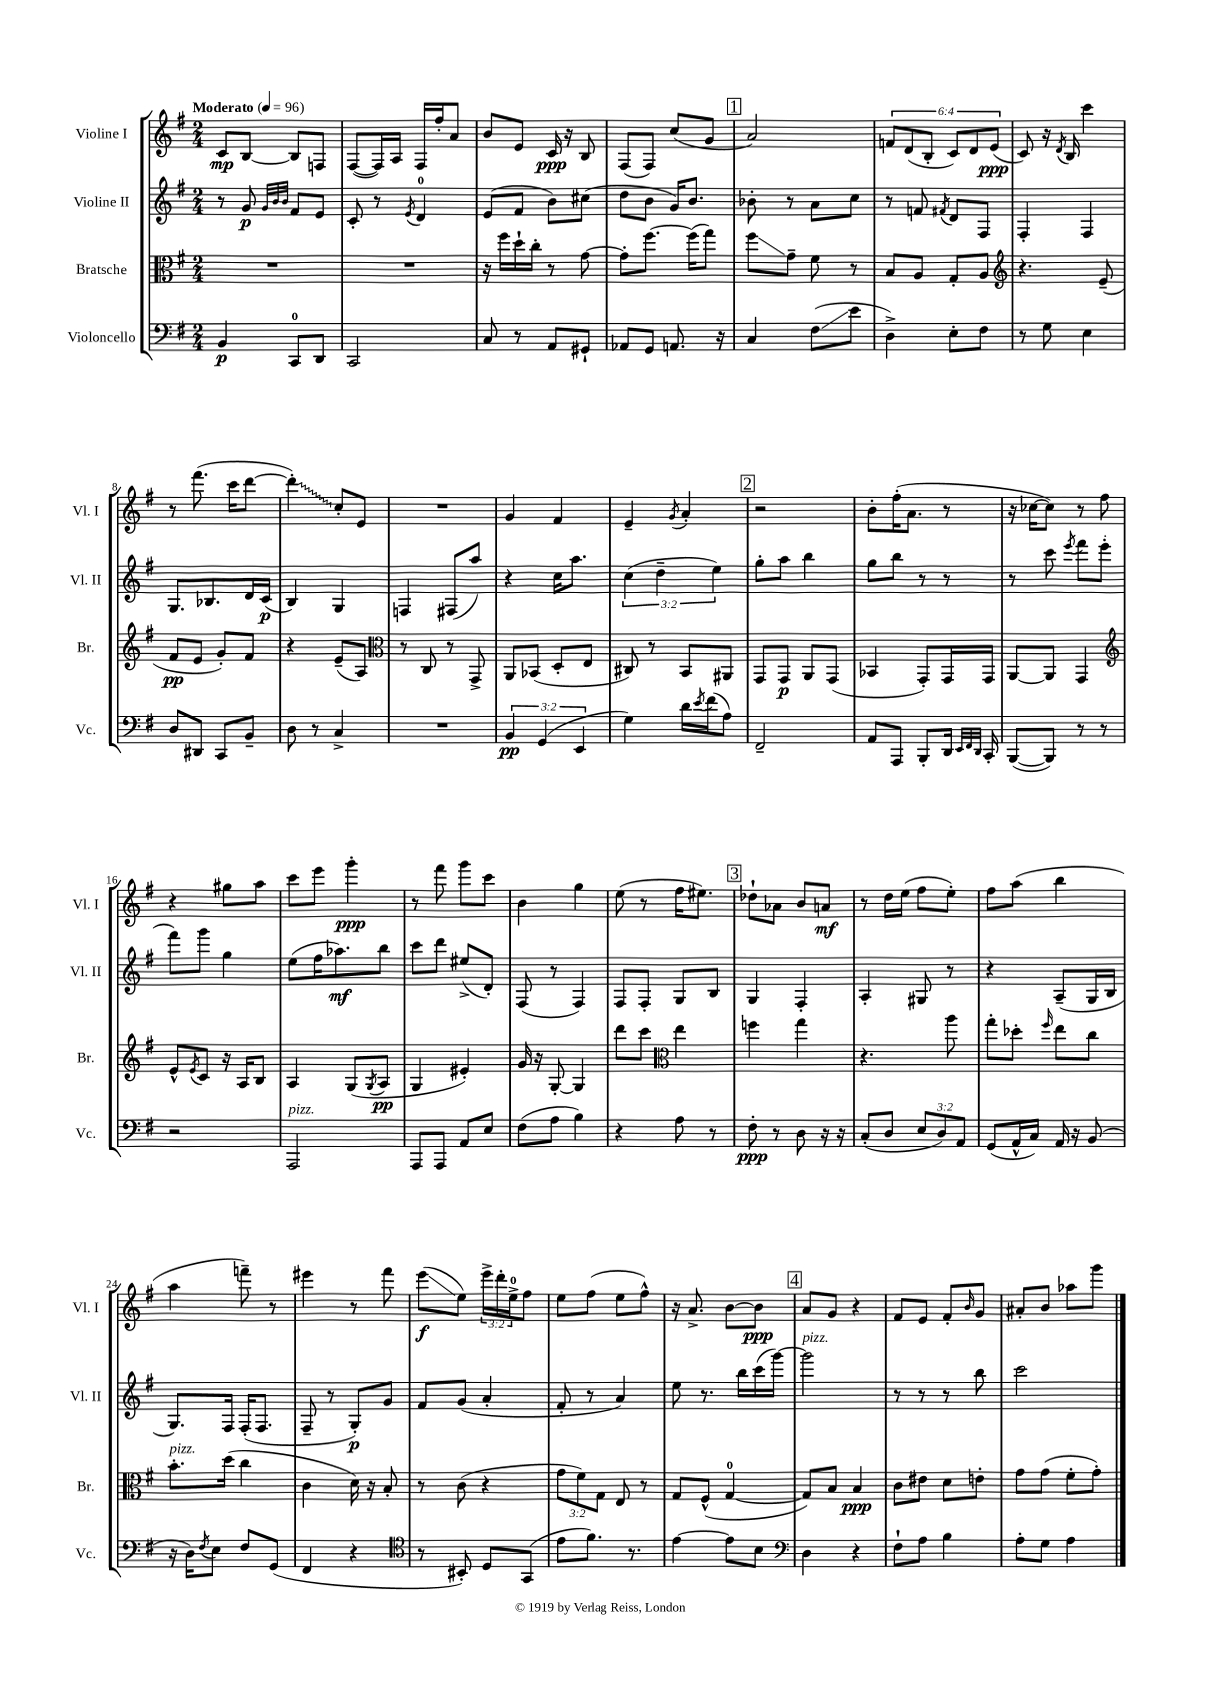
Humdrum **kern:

**kern	**kern	**kern	**kern
*staff4	*staff3	*staff2	*staff1
*clefF4	*clefC3	*clefG2	*clefG2
*k[f#]	*k[f#]	*k[f#]	*k[f#]
*M2/4	*M2/4	*M2/4	*M2/4
*MM96	*MM96	*MM96	*MM96
4BB	2r	8r	8c
.	.	8g	[8B
.	.	32qqg	.
.	.	32qqb	.
.	.	32qqb	.
8CC	.	8f#	8B]
8DD	.	8e	8F
=	=	=	=
2CC	2r	8c'	([8F#
.	.	8r	16F#])
.	.	.	16A
.	.	8qe	.
.	.	4d	16F#
.	.	.	16ff#'
.	.	.	8a
=	=	=	=
8C	16r	(8e	8b
.	16ff#	.	.
8r	16dd`	8f#	8e
.	16cc'	.	.
8AA	8r	8b)	16c
.	.	.	16r
8GG#`	[8g	(8cc#	8B
=	=	=	=
8AA-	8g']	8dd	(8F#
8GG	[8.ff#	8b	8F#)
8.AA	.	16g)	(8cc
.	(16ff#]	8.b	.
.	8gg)	.	8g
16r	.	.	.
=	=	=	=
4C	8ff#	8b-'	2a)
.	8g~	8r	.
(8F#	8f#	8a	.
8e	8r	8cc	.
=	=	=	=
4D^)	8B	8r	12f
.	.	.	(12d
.	8A	8f	.
.	.	.	12B'
.	.	8qf#	.
8E'	8G'	8d	12c)
.	.	.	12d
8F#	8A	8F#	.
.	.	.	(12e
=	=	=	=
*	*clefG2	*	*
8r	4.r	4F#'	8c)
8G	.	.	16r
.	.	.	8qd
.	.	.	16B
4E	.	4F#	4ccc
.	(8e~	.	.
=	=	=	=
8D	8f#	8.G	8r
8DD#	8e	.	(8.fff#
.	.	8.B-	.
8CC	8g')	.	.
.	.	.	16ccc
8BB~	8f#	16d	[8ddd
.	.	(16c	.
=	=	=	=
8D	4r	4B)	4ddd'])
8r	.	.	.
4C^	(8e~	4G	8cc'
.	8A)	.	8e
=	=	=	=
*	*clefC3	*	*
2r	8r	4F	2r
.	8C	.	.
.	8r	(8F#	.
.	8GG^	8aa)	.
=	=	=	=
6BB	8AA	4r	4g
.	(8BB-	.	.
(6GG	.	.	.
.	8D'	16cc	4f#
.	.	8.aa	.
6EE	.	.	.
.	8E	.	.
=	=	=	=
4G)	8C#)	(6cc	4e~
.	8r	.	.
.	.	6dd~	.
.	.	.	8qg
16d	8BB	.	4a'
8qe	.	.	.
(16f#	.	.	.
.	.	6ee)	.
8A)	8AA#	.	.
=	=	=	=
2FF#~	8GG	8gg'	2r
.	8GG	8aa	.
.	8AA	4bb	.
.	(8GG	.	.
=	=	=	=
8AA	4BB-	8gg	8b'
8AAA	.	8bb	(16ff#'
.	.	.	8.a
8BBB'	8GG')	8r	.
16DD	16GG	8r	8r
32qqEE	.	.	.
32qqFF#	.	.	.
32qqDD	.	.	.
16CC'	16GG	.	.
=	=	=	=
([8BBB	[8AA	8r	16r
.	.	.	[16cc-
8BBB])	8AA]	8ccc	8cc-])
.	.	8qeee	.
8r	4GG	8fff#	8r
8r	.	(8eee'	8ff#
=	=	=	=
*	*clefG2	*	*
2r	8e^^	8fff#)	4r
.	8qe	.	.
.	8c	8ggg	.
.	16r	4gg	8gg#
.	16A	.	.
.	8B	.	8aa
=	=	=	=
2AAA	4A	(8ee	8ccc
.	.	16ff#	8eee
.	.	8.aa-)	.
.	(8G	.	4ggg'
.	8qG	.	.
.	8A	8bb	.
=	=	=	=
8AAA	4G	8ccc	8r
8AAA	.	8ddd	8fff#
8AA	4e#')	(8ee#^	8ggg
8E	.	8d')	8ccc
=	=	=	=
(8F#	16g	(8F#	4b
.	16r	.	.
8A	[8G'	8r	.
4B)	4G]	4F#)	4gg
=	=	=	=
4r	8ddd	8F#	(8ee
.	8ccc	8F#'	8r
*	*clefC3	*	*
8A	4ee	8G	16ff#
.	.	.	8.ee#)
8r	.	8B	.
=	=	=	=
8F#'	4ff	4G	8dd-`
8r	.	.	8a-
8D	4gg	4F#'	8b
16r	.	.	8a
16r	.	.	.
=	=	=	=
(8C'	4.r	4A'	8r
8D	.	.	16dd
.	.	.	(16ee
12E	.	8G#	8ff#
12D)	.	.	.
.	8aa	8r	8ee')
12AA	.	.	.
=	=	=	=
(8GG	8gg'	4r	8ff#
16AA^^	8dd-'	.	(8aa
16C)	.	.	.
.	16qqff#	.	.
16AA	8ee	(8A~	4bb
16r	.	.	.
(8BB	8cc	16G	.
.	.	16B	.
=	=	=	=
16r	8.b'	8.G)	4aa
16D)	.	.	.
8qF#	.	.	.
8E	.	.	.
.	(16dd	16F#	.
8F#	4cc	(16F#'	8fff~)
.	.	8.F#	.
(8GG	.	.	8r
=	=	=	=
4FF#	4c	8F#~	4eee#
.	.	8r	.
4r	16d)	8G')	8r
.	16r	.	.
.	8B'	8g	8fff#
=	=	=	=
*clefC4	*	*	*
8r	8r	8f#	(8eee
8BB#')	(8c	(8g	8ee)
8D	4r	4a'	24eee^
.	.	.	24ddd'
.	.	.	24ee^
(8GG	.	.	8ff#
=	=	=	=
8e	12g	8f#'	8ee
.	12f#)	.	.
8.f#)	.	8r	(8ff#
.	12G	.	.
.	8E	4a)	8ee
8.r	.	.	.
.	8r	.	8ff#^^)
=	=	=	=
[4e	8G	8ee	16r
.	.	.	8.a^
.	(8F#^^	8.r	.
8e]	[4G	.	[8b
.	.	16bb	.
8B	.	(16ccc	8b]
.	.	[16ggg)	.
=	=	=	=
*clefF4	*	*	*
4D	8G])	2ggg]	8a
.	8B	.	8g
4r	4B	.	4r
=	=	=	=
8F#`	8c	8r	8f#
8A	8e#	8r	8e
4B	8d	8r	8f#'
.	.	.	16qqb
.	8e'	8bb	8g
=	=	=	=
8A'	8g	2ccc	8a#'
8G	(8g	.	8b
4A	8f#'	.	8aa-
.	8g')	.	8ggg
==	==	==	==
*-	*-	*-	*-
